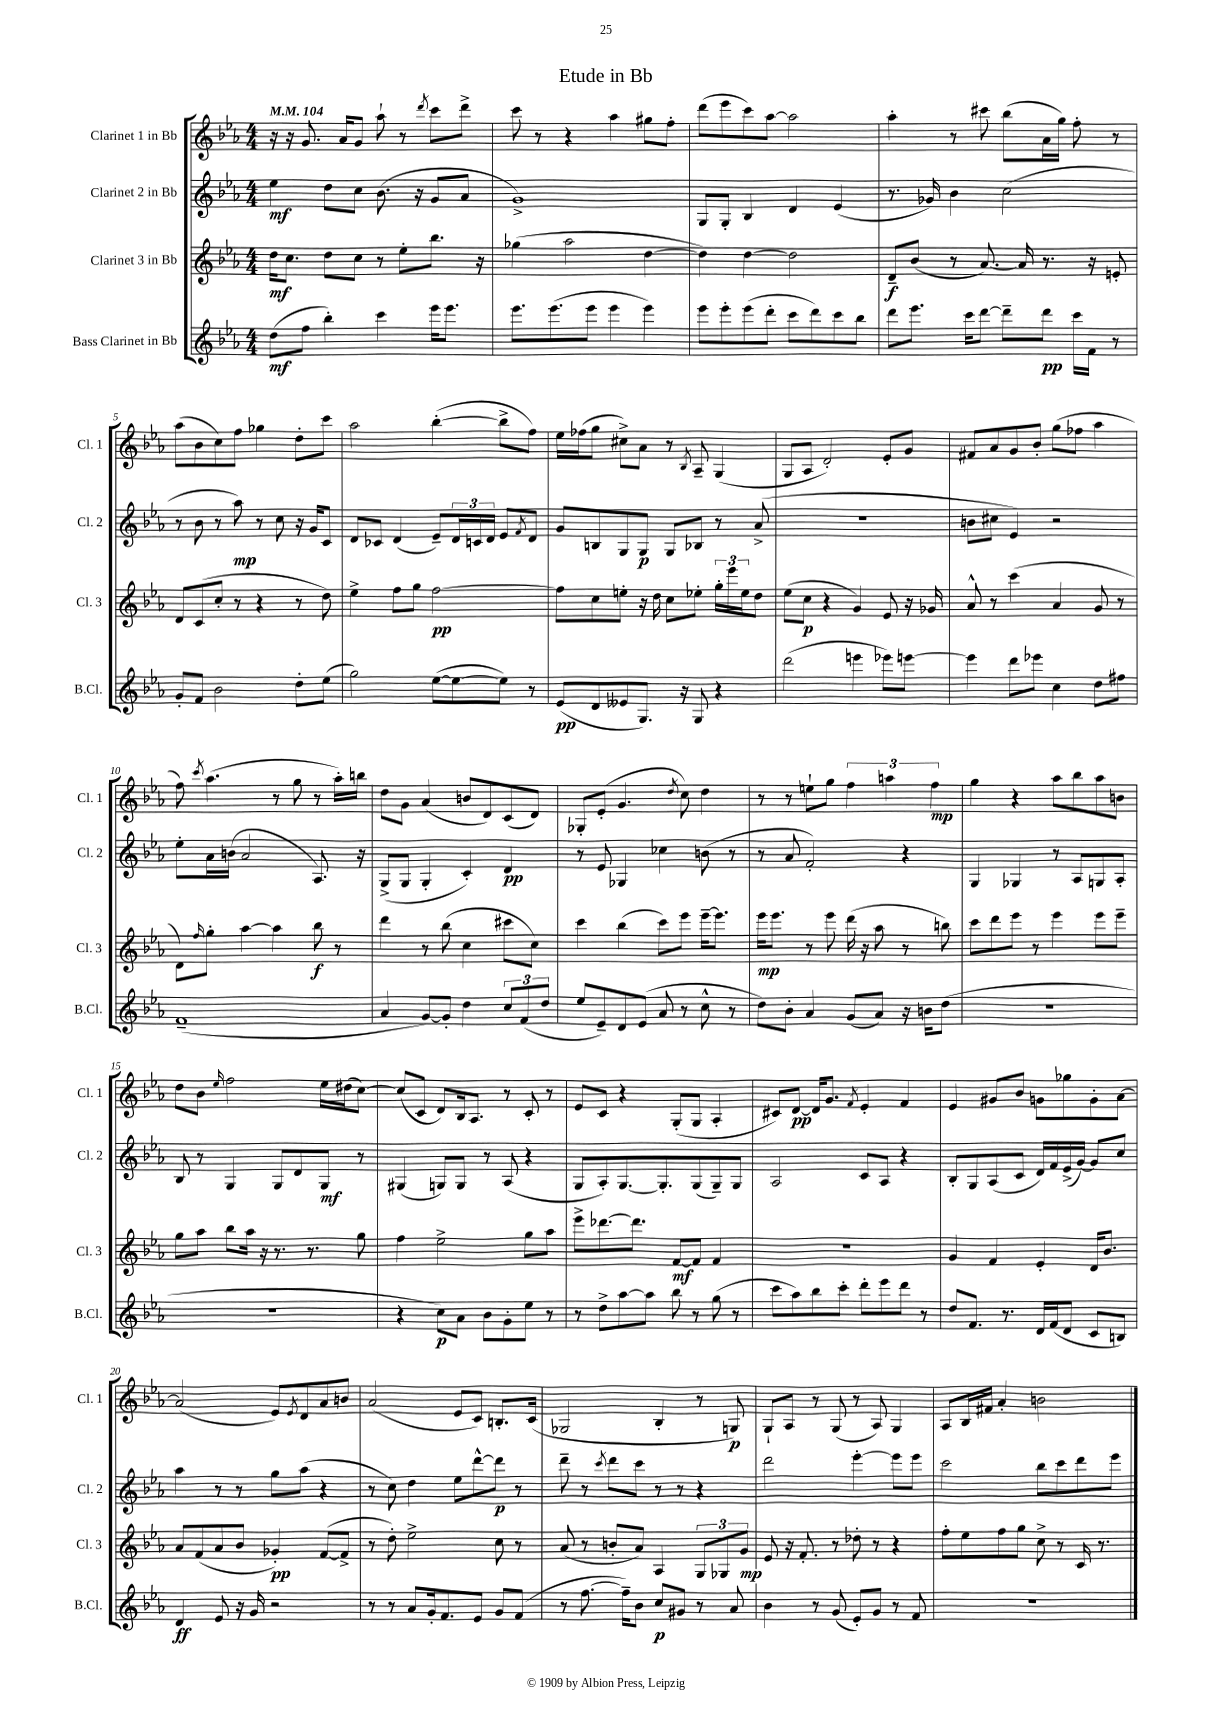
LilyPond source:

\header { title = "Etude in Bb" }
<<
\new StaffGroup <<
\new Staff = "s0" \with { instrumentName = "Clarinet 1 in Bb" shortInstrumentName = "Cl. 1" } {
    \clef treble \key ees \major \numericTimeSignature \time 4/4 \tempo 4 = 104
    r16 r16 g'8. aes'16 g'8 aes''8-! r8 \acciaccatura { d'''8 } c'''8 d'''8-> |
    c'''8 r8 r4 aes''4 gis''8 f''8-. |
    d'''8( ees'''8 c'''8) aes''8~ aes''2 |
    aes''4-. r8 cis'''8 bes''8( aes'16 g''16) f''8-. r8 |
    aes''8( bes'8 c''8) f''8 ges''4 d''8-. c'''8 |
    aes''2 bes''4~-.( bes''8-> f''8) |
    ees''16 fes''16( g''8 cis''8->) aes'8 r8 \acciaccatura { bes8 } aes8-- g4( |
    g8 aes8 d'2-.) ees'8-. g'8 |
    fis'8 aes'8 g'8 bes'8-. g''8( fes''8 aes''4 |
    f''8) \acciaccatura { c'''8 } aes''4.( r8 g''8 r8 aes''16-.) b''16 |
    d''8 g'8 aes'4( b'8 d'8) c'8( d'8) |
    ges8-. ees'8-.( g'4. \acciaccatura { d''8 } c''8) d''4 |
    r8 r8 e''8-! g''8 \tuplet 3/2 { f''4 a''4 f''4\mp } |
    g''4 r4 aes''8 bes''8 aes''8 b'8 |
    d''8 bes'8 \grace { ees''16 } f''2 ees''16 dis''16( c''8~) |
    c''8( c'8 d'8) bes16 aes8. r8 c'8-. r8 |
    ees'8 c'8 r4 g8-.( g8 aes4-. |
    cis'8) d'8~\pp d'16 g'8. \acciaccatura { f'8 } ees'4-. f'4 |
    ees'4 gis'8 bes'8 g'8 ges''8 g'8-. aes'8~ |
    aes'2( ees'8) \acciaccatura { ees'8 } d'8 aes'8 b'8 |
    aes'2( ees'8 c'8) b8.-. c'16( |
    ges2 bes4-. r8 g8\p) |
    g8-! aes8 r8 g8( r8 aes8) g4 |
    aes8 bes16 fis'16 aes'4-. b'2 \bar "|." |
}
\new Staff = "s1" \with { instrumentName = "Clarinet 2 in Bb" shortInstrumentName = "Cl. 2" } {
    \clef treble \key ees \major \numericTimeSignature \time 4/4
    ees''4\mf d''8 c''8 bes'8.( r16 g'8 aes'8 |
    g'1->) |
    g8 g8-. bes4 d'4 ees'4( |
    r8. ges'16) bes'4 c''2( |
    r8 bes'8 r8 aes''8\mp) r8 c''8 r16 g'16 c'8 |
    d'8 ces'8 d'4( ees'8--) \tuplet 3/2 { d'16 c'16 d'16 } ees'8 \acciaccatura { f'8 } d'8 |
    g'8 b8 g8 g8\p g8 bes8 r8 aes'8->( |
    R1 |
    b'8 cis''8 ees'4) r2 |
    ees''8-. aes'16 b'16( aes'2 aes8.) r16 |
    g8->( g8 g4-. c'4-.) d'4\pp |
    r8 ees'8 ges4 ces''4 b'8( r8 |
    r8 aes'8 f'2-.) r4 |
    g4 ges4 r8 aes8 g8 aes8-. |
    bes8 r8 g4 g8 d'8 g8\mf r8 |
    gis4( g8) g8 r8 aes8( r4 |
    g8 aes8-.) g8.~ g8.-. g8( g8--) g8 |
    aes2 c'8 aes8 r4 |
    bes8-. g8 aes8( c'8 d'16) f'16 ees'16->( g'16~) g'8 c''8 |
    aes''4 r8 r8 g''8 aes''8( r4 |
    r8 c''8) d''4 ees''8 d'''8~-^ d'''8\p r8 |
    d'''8-- r8 \acciaccatura { c'''8 } d'''8 c'''8 r8 r8 r4 |
    d'''2 ees'''4~-. ees'''8 ees'''8 |
    c'''2 bes''8 c'''8 d'''8 ees'''8 \bar "|." |
}
\new Staff = "s2" \with { instrumentName = "Clarinet 3 in Bb" shortInstrumentName = "Cl. 3" } {
    \clef treble \key ees \major \numericTimeSignature \time 4/4
    d''16\mf c''8. d''8 c''8 r8 ees''8-. bes''8. r16 |
    ges''4( aes''2 d''4~ |
    d''4) d''4~ d''2 |
    d'8--\f bes'8( r8 aes'8.~) aes'16 r8. r16 e'8-. |
    d'8 c'8( c''8-. r8 r4 r8 d''8) |
    ees''4-> f''8 g''8 f''2~\pp |
    f''8 c''8 e''8-. r16 d''16 c''8 ees''8-. \tuplet 3/2 { g''16-. ees'''16 ees''16 } d''8 |
    ees''8( c''8\p r4 g'4) ees'8 r16 ges'16 |
    aes'8-^ r8 c'''4( aes'4 g'8 r8 |
    d'8) \grace { f''16 } g''8-. aes''4~ aes''4 bes''8\f r8 |
    d'''4 r8 bes''8( c''4 cis'''8 c''8) |
    c'''4 bes''4( c'''8) ees'''8 ees'''16~-- ees'''8. |
    ees'''16\mp ees'''8. r8 ees'''8 d'''16( r16 aes''8 r8 b''8) |
    c'''8 d'''8 ees'''8 r8 ees'''4 ees'''8 ees'''8-- |
    g''8 aes''8 bes''8 aes''16 r16 r8. r8. g''8 |
    f''4 ees''2-> g''8 aes''8 |
    ees'''8-> des'''8.~ des'''8. f'8~\mf f'8 f'4 |
    R1 |
    g'4 f'4 ees'4-. d'16 bes'8. |
    aes'8 f'8( aes'8 bes'8 ges'4-.\pp) f'8~( f'8-> |
    r8 d''8-.) ees''2-> c''8 r8 |
    aes'8( r8 b'8-. aes'8) aes4 \tuplet 3/2 { g8 ges8 g'8\mp } |
    ees'8 r16 f'8.-. r8 des''8-. r8 r4 |
    f''8-. ees''8 f''8 g''8 c''8-> r8 c'16 r8. \bar "|." |
}
\new Staff = "s3" \with { instrumentName = "Bass Clarinet in Bb" shortInstrumentName = "B.Cl." } {
    \clef treble \key ees \major \numericTimeSignature \time 4/4
    d''8\mf( f''8 bes''4-.) c'''4 ees'''16 ees'''8. |
    ees'''8. ees'''8.( ees'''8 ees'''4 ees'''4) |
    ees'''8 ees'''8-. ees'''8( d'''8-. c'''8 d'''8) c'''8 bes''8 |
    d'''8 ees'''8. c'''16 d'''8~ d'''8-- d'''8\pp c'''16 f'16 r8 |
    g'8-. f'8 bes'2 d''8-. ees''8( |
    g''2) ees''8~( ees''8~ ees''8) r8 |
    ees'8\pp( d'8 eeses'8 g8.) r16 g8 r4 |
    d'''2( e'''4 ees'''8) e'''8~ |
    e'''4 d'''8 ees'''8 c''4 d''8 fis''8 |
    f'1--( |
    aes'4 g'8~) g'8-. d''4 \tuplet 3/2 { c''8 f'8( d''8 } |
    ees''8 ees'8--) d'8 ees'8( aes'8 r8 c''8-^ r8 |
    d''8) bes'8-. aes'4 g'8( aes'8) r16 b'16 d''8( |
    r1 |
    R1 |
    r4 c''8\p) aes'8 bes'8 g'8-. ees''8 r8 |
    r8 d''8-> aes''8~ aes''8 bes''8 r8 g''8( r8 |
    c'''8 aes''8) bes''8 c'''8-. d'''8-. ees'''8 d'''8 r8 |
    d''8 f'8. r8. d'16 f'16( d'8 c'8 b8) |
    d'4\ff ees'8 r16 g'16 r2 |
    r8 r8 aes'8 g'16-. f'8. ees'8 g'8 f'8( |
    r8 f''8.~ f''16--) bes'8 c''8\p gis'8 r8 aes'8 |
    bes'4 r8 g'8( ees'8-.) g'8 r8 f'8 |
    R1 \bar "|." |
}
>>
>>
